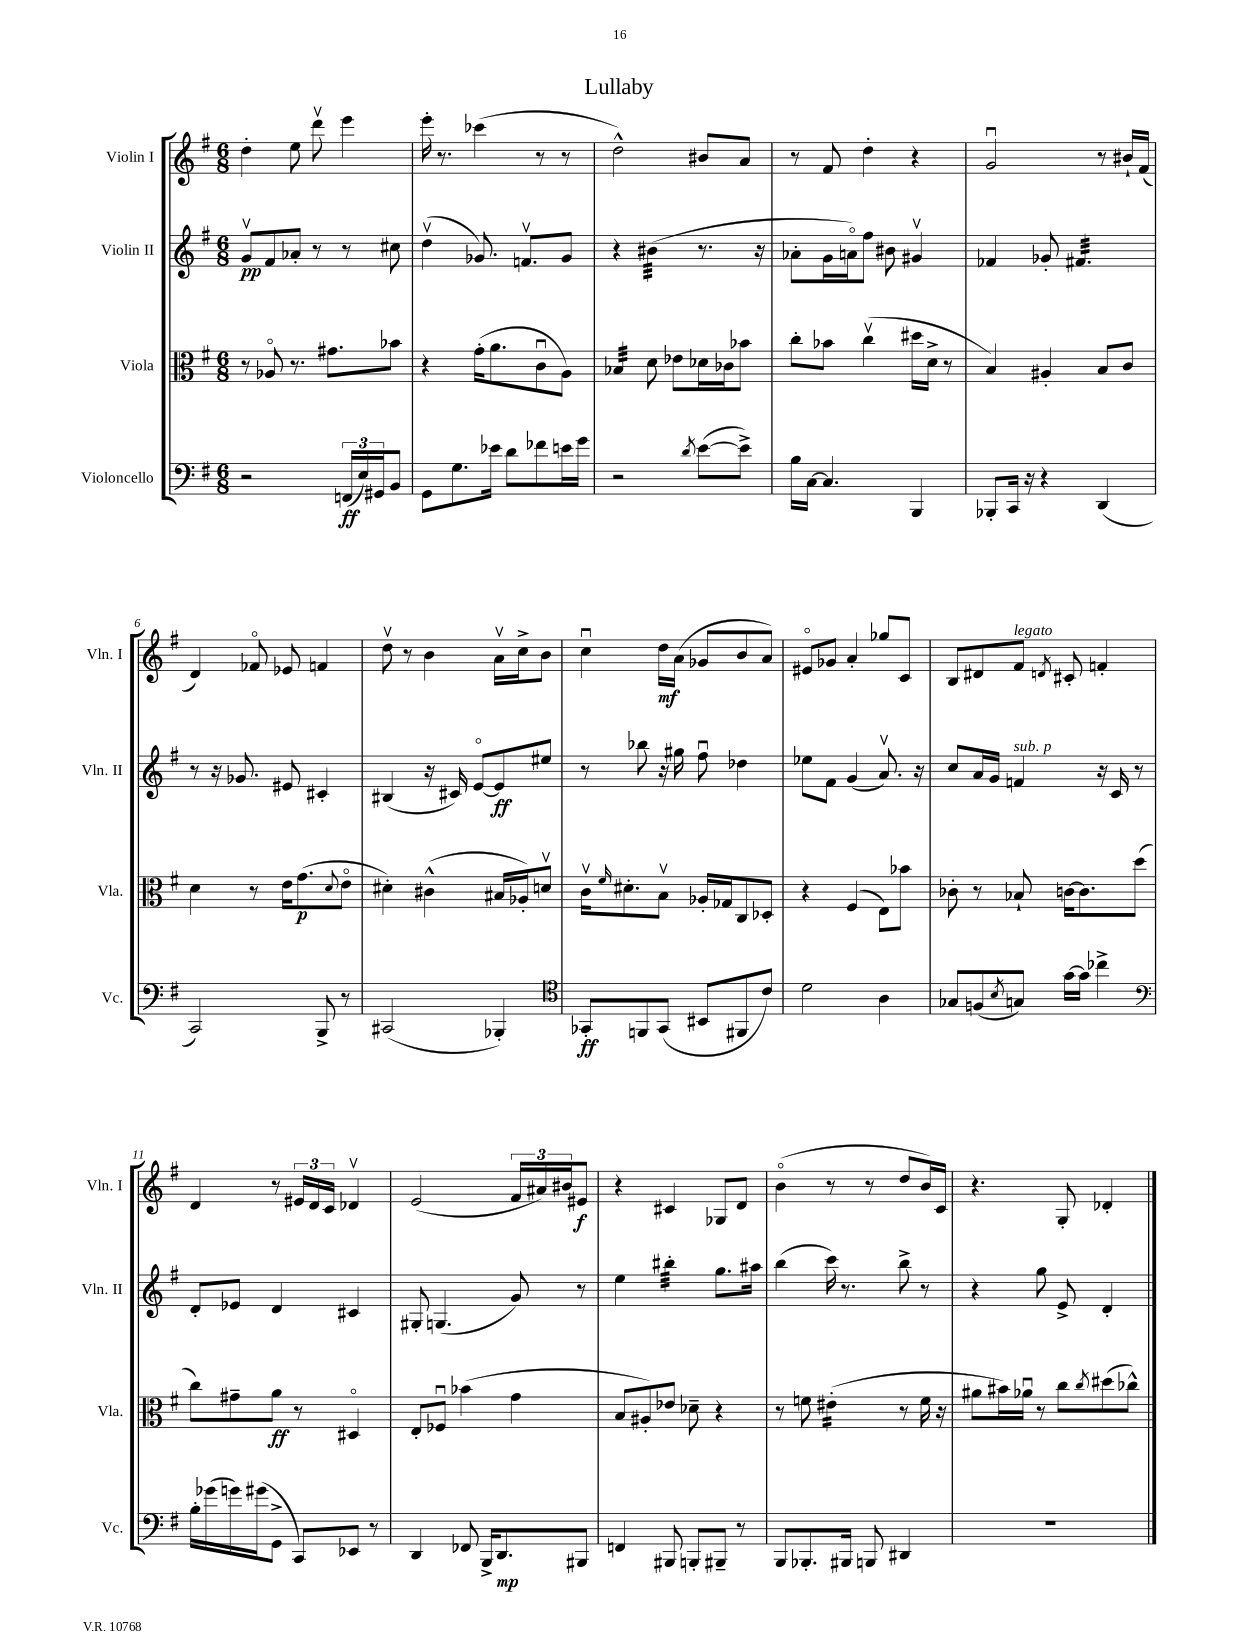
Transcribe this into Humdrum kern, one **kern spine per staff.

**kern	**kern	**kern	**kern
*staff4	*staff3	*staff2	*staff1
*clefF4	*clefC3	*clefG2	*clefG2
*k[f#]	*k[f#]	*k[f#]	*k[f#]
*M6/8	*M6/8	*M6/8	*M6/8
2r	8r	8gv/L	4dd'\
.	8A-o/	8f#/	.
.	8.r	8a-'/J	8ee\
.	.	8r	8dddv\
.	8.g#\L	.	.
(24FF/LL	.	8r	4eee\
24E/)	.	.	.
24GG#/J	.	.	.
8BB/J	8b-\J	8cc#\	.
=	=	=	=
8GG\L	4r	(4ddv\	16eee'\
.	.	.	8.r
8.G\	.	.	.
.	(16g'\LK	8.g-/)	(4ccc-\
16e-\Jk	8.a\	.	.
8d\L	.	.	.
.	.	8.fv/L	.
8f-\	8cu\	.	8r
16e\L	8A\J)	8g-/J	8r
16g\JJ	.	.	.
=	=	=	=
2r	4B-/	4r	2dd^^\)
.	8d\	(4b#\	.
.	8e-\L	.	.
8qd/	.	.	.
([8e\L	16d-\L	8.r	8b#/L
.	16c-\J	.	.
8e^\]J)	8b-\J	.	8a/J
.	.	16r	.
=	=	=	=
16B\LL	8cc'\L	8a-'\L	8r
[16C\JJ	.	.	.
4.C/]	8b-\J	16g\L	8f#/
.	.	16ao\J)	.
.	(4ccv\	8ff#\J	4dd'\
.	.	8b#\	.
4BBB/	16dd#\LL	4g#v/	4r
.	16d^\JJ	.	.
.	8r	.	.
=	=	=	=
8BBB-'/L	4B/)	4f-/	2gu/
16CC/Jk	.	.	.
16r	.	.	.
4r	4A#'/	8g-'/	.
.	.	4.f#/	.
(4DD/	8B/L	.	8r
.	8c/J	.	16b#`/LL
.	.	.	(16f#/JJ
=	=	=	=
2CC/)	4d\	8r	4d/)
.	.	16r	.
.	.	8.g-/	.
.	8r	.	8f-o/
.	16e\LK	8e#/	8e-/
.	(8.g\	.	.
8BBB^/	.	4c#'/	4f/
.	8qqd/	.	.
8r	8eo\J	.	.
=	=	=	=
(2CC#/	4d#'\)	(4B#/	8ddv\
.	.	.	8r
.	(4c#^^\	16r	4b\
.	.	16c#/)	.
.	.	[8eo/L	.
4BBB-'/)	16B#/LL	8e/]	16av\LL
.	16A-'/J)	.	16cc^\J
.	8dv/J	8ee#/J	8b\J
=	=	=	=
*clefC4	*	*	*
8GG-'/L	16cv\LK	8r	4ccu\
.	16qqf#/	.	.
.	8.d#'\	.	.
8FF/	.	8bb-\	.
(8GG-/J	8Bv\J	16r	16dd\LL
.	.	16gg#\	(16a\JJ
8BB#/L	16A-'/LL	8ff#u\	8g-/L
.	16G-/J	.	.
8FF#/	8C/	4dd-\	8b/
8c/J)	8D-'/J	.	8a/J)
=	=	=	=
2d\	4r	8ee-\L	8e#o/L
.	.	8f#\J	8g-/J
.	(4F#/	(4g/	4a'/
4A\	8E\L)	8.av/)	8gg-/L
.	8b-\J	.	8c/J
.	.	16r	.
=	=	=	=
8G-/L	8c-'\	8cc/L	8B/L
(8F/	8r	16a/L	8d#/
.	.	16g/JJ	.
8qB/	.	.	.
8G/J)	8B-`/	4f/	8f#/J
.	.	.	8qd/
[16g\LL	[16c\LK	.	8c#'/
16g\]JJ	8.c\]	.	.
4cc-^\	.	16r	4f'/
.	.	16c/	.
.	(8dd\J	8r	.
=	=	=	=
*clefF4	*	*	*
16B'\LL	8cc\L)	8d'/L	4d/
(16g-\	.	.	.
16g\)	8g#~\	8e-/J	.
(16g#\J	.	.	.
8GG^\J	8a\J	4d/	8r
8CC/L)	8r	.	24e#/LL
.	.	.	24d/
.	.	.	24c/JJ
8EE-/J	4D#o/	4c#/	4d-v/
8r	.	.	.
=	=	=	=
4DD/	8E'/L	8G#'/	(2e/
.	8F-u/J	(4.G/	.
8FF-/	(4b-\	.	.
16BBB^/LK	.	.	.
8.DD/	.	.	.
.	4g\	8g/)	24f#/LL
.	.	.	24a#/)
.	.	.	24b#/J
8BBB#/J	.	8r	8e#/J
=	=	=	=
4FF/	8B/L	4ee\	4r
.	8A#'/)	.	.
8BBB#/	8e-/J	4bb#'\	4c#/
8BBB'/L	8d-~\	.	.
8BBB#~/J	4r	8.gg\L	8G-/L
8r	.	.	8d/J
.	.	16aa#\Jk	.
=	=	=	=
8BBB/L	8r	(4bb\	(4bo\
8.BBB-'/	8f\	.	.
.	(4e#'\	16ccc\)	8r
16BBB#/Jk	.	8.r	.
8BBB/	.	.	8r
4DD#/	8r	8bb^\	8dd/L
.	16f\	8r	16b/L)
.	16r	.	16c/JJ
=	=	=	=
2.r	8a#\L	4r	4.r
.	16b#\L)	.	.
.	16a-u\JJ	.	.
.	8r	8gg\	.
.	8cc\L	8e^/	8G'/
.	8qcc/	.	.
.	(8dd#\	4d'/	4d-'/
.	8cc-^^\J)	.	.
==	==	==	==
*-	*-	*-	*-
